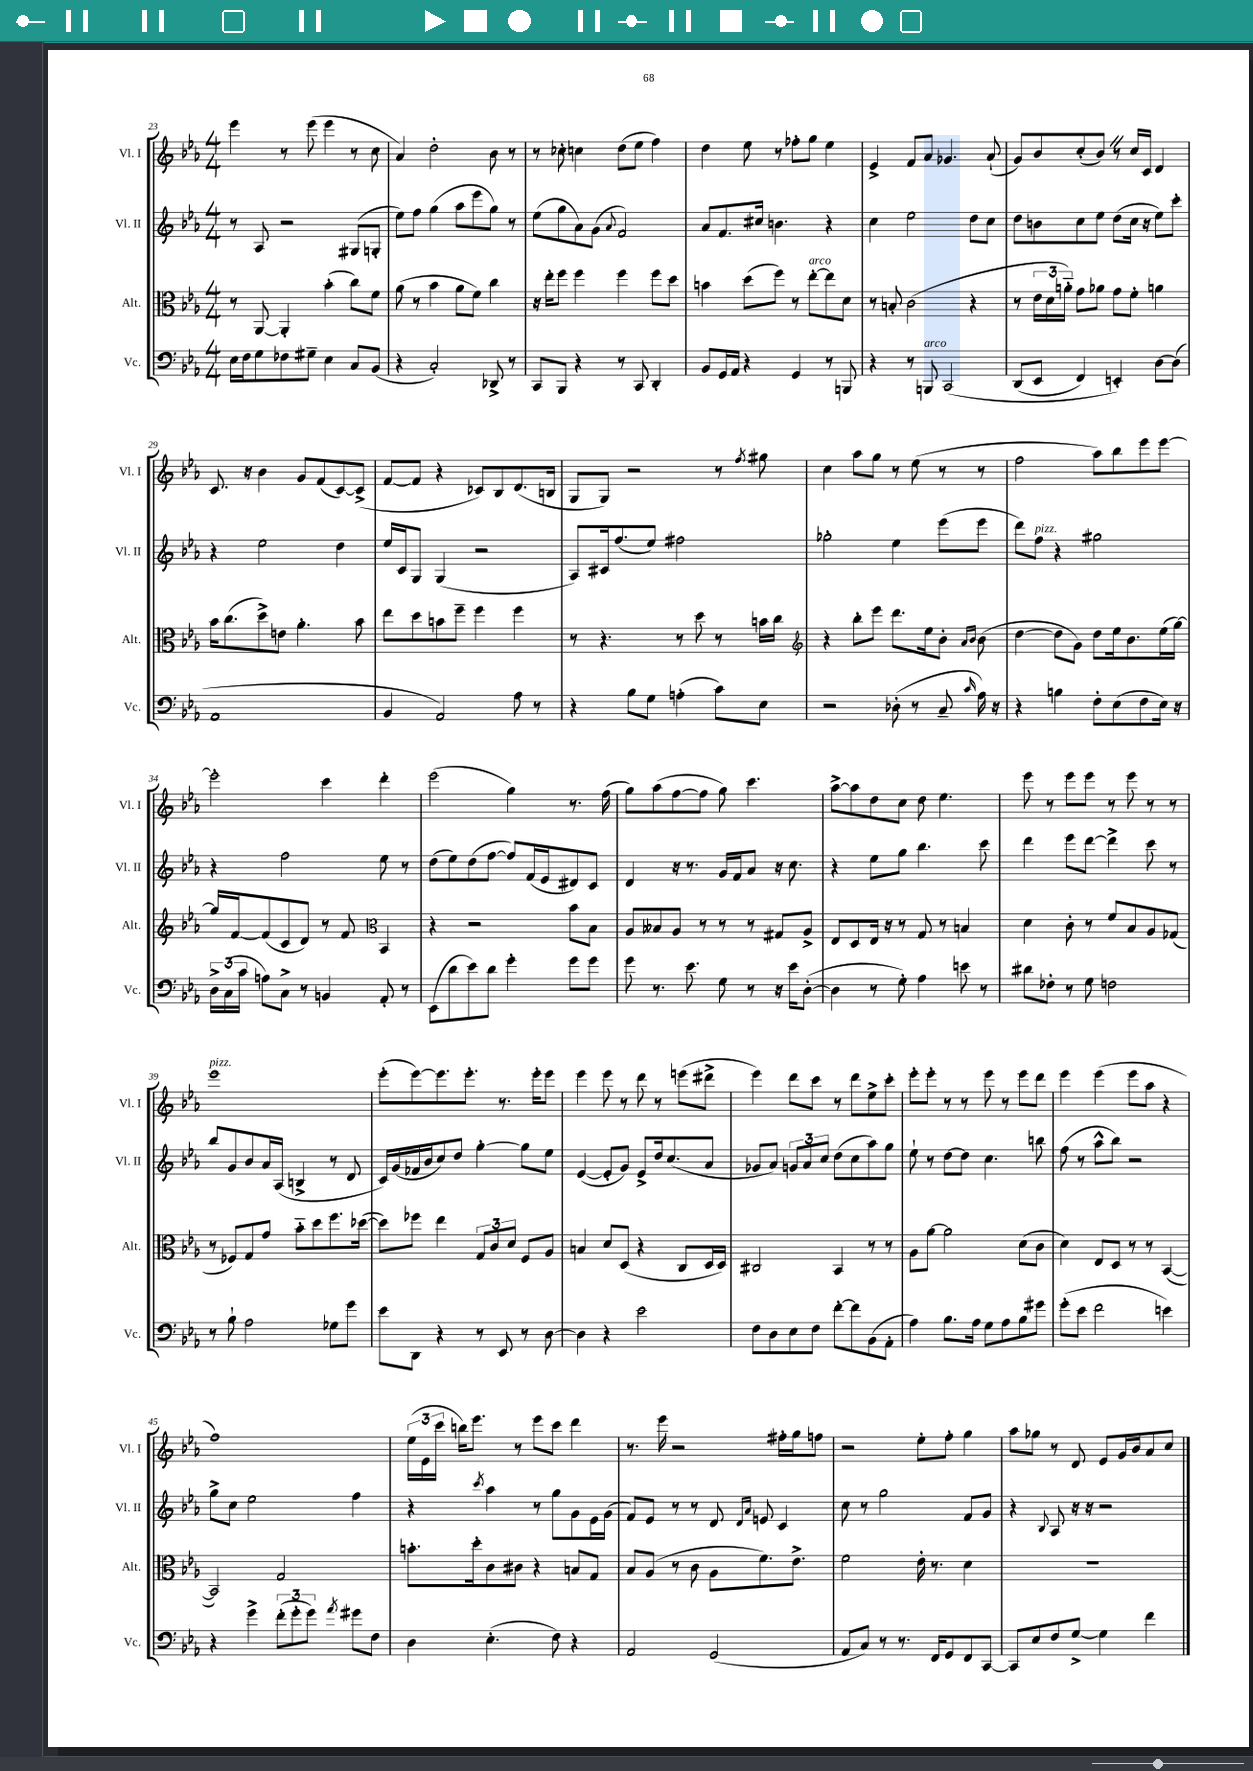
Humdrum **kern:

**kern	**kern	**kern	**kern
*staff4	*staff3	*staff2	*staff1
*clefF4	*clefC3	*clefG2	*clefG2
*k[b-e-a-]	*k[b-e-a-]	*k[b-e-a-]	*k[b-e-a-]
*M4/4	*M4/4	*M4/4	*M4/4
16E-	8r	8r	4eee-
16F	.	.	.
8G	[8AA-	8A-	.
8F-	4AA-']	2r	8r
8G#~	.	.	(8eee-
4E-	(4b-'	.	4eee-
8C	8cc)	(8G#	8r
(8BB-	8f	8G'	8cc
=	=	=	=
4r	(8a-	8ee-)	4a-)
.	8r	8ff	.
2C')	4b-	(4gg	2dd'
.	8a-	8aa-	.
.	8f)	8eee-	.
8DD-^	4cc	8gg)	8b-
8r	.	8r	8r
=	=	=	=
8CC	16r	(8ee-	8r
.	16ee-'	.	.
8BBB-	8ff	8gg	8cc-'
4r	4ff	8a-)	4cc
.	.	(8g	.
.	.	8qqa-	.
8r	4ff	2f)	(8dd
8CC	.	.	8ee-
4DD'	8ff	.	4ff)
.	8dd	.	.
=	=	=	=
8BB-	4b	8a-	4dd
16GG	.	8.f	.
16AA-	.	.	.
4r	(8dd	.	8ee-
.	.	16cc#	.
.	8ff)	4.b	8r
4GG	8r	.	8ff-'
.	[8ee-'	.	8gg
8r	8ee-]	4r	4ee-
8BBB	8d	.	.
=	=	=	=
4r	8r	4cc	4e-^
.	8B'	.	.
8r	(2c	2ee-	8f
8BBB	.	.	8a-
&(2CC	.	.	4.g-
.	4r	8dd	.
.	.	8cc	(8a-`
=	=	=	=
(8DD	8r	8dd	8g)
8EE-	24e-	8b	8b-
.	24d	.	.
.	24a'~)	.	.
4FF)	8g	8cc	(8cc'
.	8a-	8ee-	8b-)
4EE'&)	8g	(8dd	8r
.	8f'	16cc	16cc
.	.	16r	16c
[8D	4a	8ee-)	4d
(8D]	.	8ccc'	.
=	=	=	=
1AA-	16b-	4r	8.c
.	(8.cc	.	.
.	.	.	16r
.	8dd^)	2ee-	4b-
.	8e	.	.
.	4.a-'	.	8g
.	.	.	(8f
.	.	4dd	[8c)
.	8b-	.	(8c^]
=	=	=	=
4BB-	8ee-	16ee-	[8f
.	.	16c	.
.	8dd	8G	8f]
2AA-)	8b	(4G	4r
.	8ff~	.	.
.	4ff	2r	8c-)
.	.	.	8B-
8A-	4ff	.	(8.d
8r	.	.	.
.	.	.	16B
=	=	=	=
4r	8r	8A-)	8G
.	4.r	16c#	8G)
.	.	(8.ff	.
8B-	.	.	2r
8G	.	8ee-)	.
(4A'	8r	2ff#	.
.	8dd	.	.
8c)	8r	.	8r
.	.	.	8qff
8E-	16b	.	8gg#
.	16cc	.	.
=	=	=	=
*	*clefG2	*	*
2r	4r	2gg-'	4cc
.	8bb-'	.	8aa-
.	8eee-	.	8gg
(8D-'	8.ddd	4ee-	8r
8r	.	.	(8ee-
.	16ee-	.	.
8C~	8b-'	(8eee-	8r
.	16qqa-	.	.
16qqc	16qqb-	.	.
16A-)	(8b-	8eee-	8r
16r	.	.	.
=	=	=	=
4r	[4dd	8ddd)	2ff
.	.	8ff	.
4B	8dd]	4r	.
.	8g)	.	.
8F'	8dd	2gg#	8aa-)
(8E-	16ee-	.	8bb-
.	8.b-	.	.
8F	.	.	8eee-
16E-)	(16ee-	.	[8eee-
16r	[16gg)	.	.
=	=	=	=
24D^	16gg]	4r	2eee-']
(24C	.	.	.
.	[16f	.	.
24c	.	.	.
8A)	(8f]	.	.
8C^	8c	2ff	.
8r	8d)	.	.
4BB	8r	.	4ccc
.	8f	.	.
*	*clefC3	*	*
8AA-'	4BB-	8ee-	4ddd'
8r	.	8r	.
=	=	=	=
(8EE-	4r	(8dd	(2eee-
8d	.	8ee-)	.
8e-)	2r	(8dd	.
8d	.	[8ff	.
4g'	.	8ff])	4gg)
.	.	(16f	.
.	.	16e-	.
8g	8b-	8d#)	8.r
8g	8B-	8c	.
.	.	.	(16ff
=	=	=	=
8g	8A-	4d	8gg)
8.r	8B--	.	(8aa-
.	8A-	16r	[8ff
8.e-	.	8.r	.
.	8r	.	8ff]
8G	8r	16g	8gg)
.	.	16f	.
8r	8r	8a-	4.ccc
16r	8G#	16r	.
16e-	.	8.cc	.
([8D'	8A-^	.	.
=	=	=	=
4D]	8E-	4r	[8aa-^
.	8D	.	8aa-]
8r	16E-	8ee-	8dd
.	16r	.	.
8G')	8r	8gg	8cc
4A-	8G	4.bb-	8dd
.	8r	.	4.ee-
8e	4B	.	.
8r	.	8ccc	.
=	=	=	=
8d#	4d	4ddd	8eee-
8F-'	.	.	8r
8r	8c'	8eee-	8eee-
8G	8r	[8ddd	8eee-
2F	8f	4ddd^]	8r
.	8B-	.	8eee-
.	8A-	8ccc	8r
.	(8G-	8r	8r
=	=	=	=
8r	8r	8bb-	1eee-
8B-`	8F-)	8g	.
2A-	8G	8b-	.
.	8g	16a-	.
.	.	(16A-	.
.	8b-'~	4B^	.
.	8dd	.	.
8G-	8.ff	8r	.
8g	.	8d	.
.	([16dd-	.	.
=	=	=	=
8e-	8dd-])	16c)	(8eee-'
.	.	(16g	.
8DD	8ff-	16f-	[8eee-)
.	.	16b-	.
4r	4ee-	8cc)	8.eee-]
.	.	8dd	.
.	.	.	8.eee-'
8r	12G	[4gg'	.
.	12c	.	.
8EE-	.	.	8.r
.	12d	.	.
8r	8F	8gg]	.
.	.	.	16eee-'
[8D	8A-	8ee-	8eee-
=	=	=	=
4D]	4B	([4e-	4eee-
4r	8d	8e-']	8eee-
.	(8D	8g)	8r
2e-	4r	8e-^	8ddd
.	.	16dd	8r
.	.	(8.cc	.
.	8C	.	(8eee
.	16D	8a-	8ddd#^
.	16D)	.	.
=	=	=	=
8F	2C#	8g-	4eee-)
8D	.	8a-)	.
8E-	.	12g	8ddd
.	.	12a-	.
8F	.	.	8ccc
.	.	12cc	.
[8f'	4BB-	(8dd	8r
8f]	.	8cc	8ddd
(8BB-	8r	8aa-)	8ee-^
8AA-'	8r	8gg	8ccc'
=	=	=	=
4A-)	8A-	8ee-`	8eee-'
.	[8a-	8r	8eee-'
8.B-	2a-]	[8dd	8r
.	.	8dd]	8r
16A-	.	.	.
8G	.	4.cc	8eee-
8A-	.	.	8r
8B-	(8d	.	8eee-
8g#	8c	8bb	8ddd
=	=	=	=
(8g'	4d)	(8ff	4eee-
8e-	.	8r	.
2f	8E-	8aa-^^	(4eee-
.	8D	8bb-)	.
.	8r	2r	8eee-
.	8r	.	8aa-
4e)	([4BB-	.	4r
=	=	=	=
4r	2BB-])	8gg^	1ff)
.	.	8cc	.
4g^	.	2ee-	.
(12f'	2G	.	.
12g'	.	.	.
12g)	.	.	.
8qa-	.	.	.
8g#	.	4ff	.
8F	.	.	.
=	=	=	=
4D	8.b'	4r	(24ee-
.	.	.	24e-
.	.	.	24ccc
.	.	.	16bb)
.	16dd'	.	8.eee-
.	.	8qccc	.
(4.E-'	8c	4aa-	.
.	8c#	.	8r
.	4r	8r	8eee-
8F)	.	8gg	8ccc
4r	8B	8g	4ddd
.	8G	16e-	.
.	.	(16g	.
=	=	=	=
2AA-	8B-	8f)	8.r
.	(8A-	8e-	.
.	.	.	16eee-
.	8r	8r	2r
.	8c	8r	.
(2GG	8A-	8d	.
.	.	16qqd	.
.	.	16qqa-	.
.	8.f)	8e	.
.	.	4c	16ff#'
.	8.e-^	.	16gg
.	.	.	8ff
=	=	=	=
8AA-	2f	8cc	2r
8C)	.	8r	.
8r	.	2gg	.
8.r	.	.	.
.	16e-'	.	8ee-'
16FF	8.r	.	.
8GG	.	.	8ff'
8FF	4d	8f	4gg
[8CC	.	8g	.
=	=	=	=
8CC]	1r	4r	8aa-
8E-	.	.	8gg-
.	.	8qqB-	.
8F	.	8A-	8r
[8G^	.	16r	8d
.	.	16r	.
4G]	.	2r	8e-
.	.	.	16g
.	.	.	16b-
4f	.	.	8a-
.	.	.	8cc
==	==	==	==
*-	*-	*-	*-
